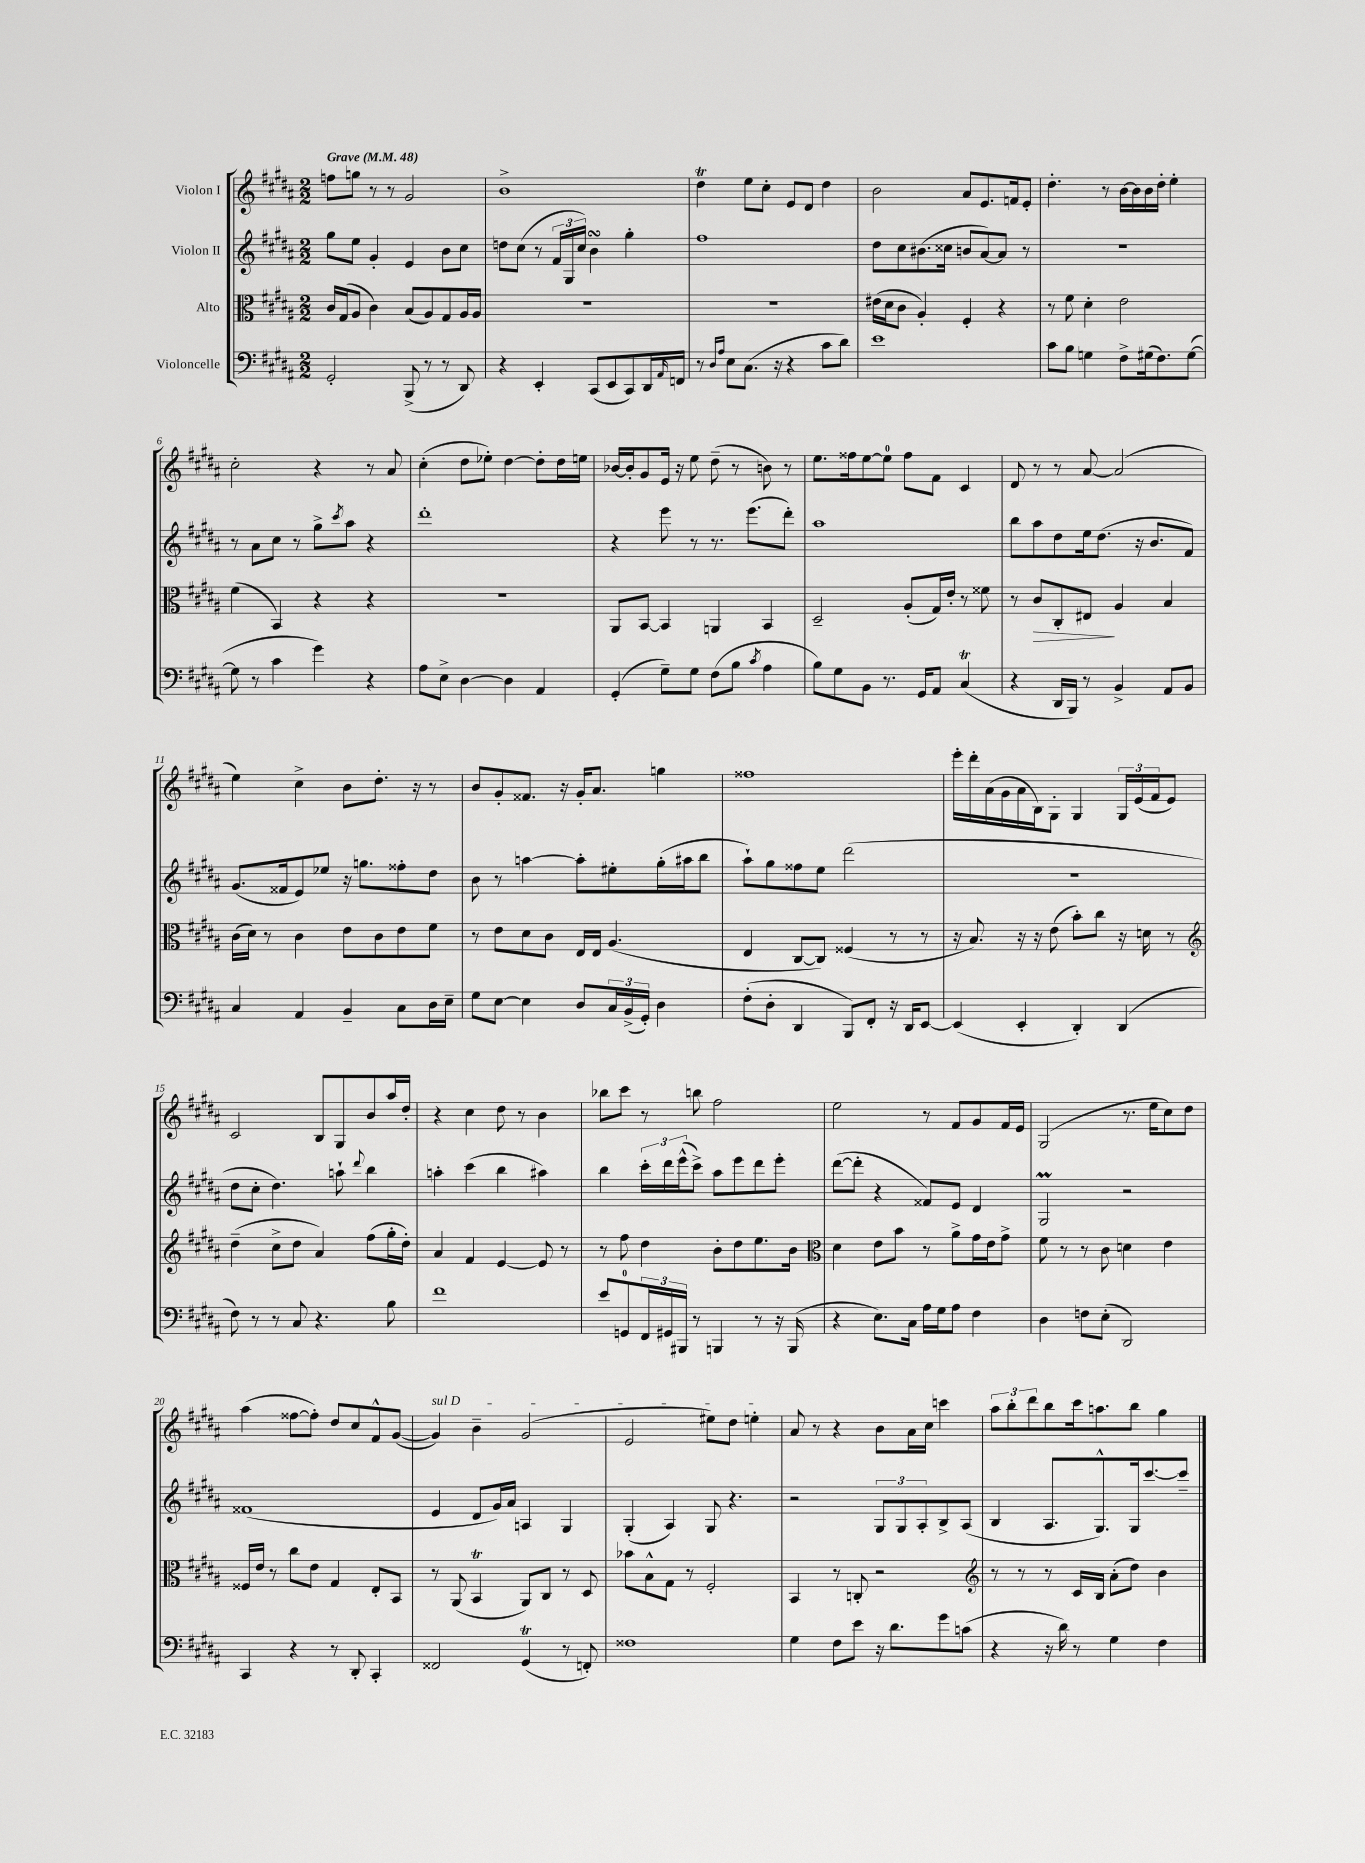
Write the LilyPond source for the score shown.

<<
\new StaffGroup <<
\new Staff = "s0" \with { instrumentName = "Violon I" } {
    \clef treble \key b \major \numericTimeSignature \time 2/2 \tempo "Grave" 4 = 48
    f''8 g''8 r8 r8 gis'2 |
    b'1-> |
    dis''4\trill e''8 cis''8-. e'8 dis'8 dis''4 |
    b'2 ais'8 e'8. f'16 e'8-. |
    dis''4.-. r8 b'16~ b'16 b'16 dis''16-. e''4-. |
    cis''2-. r4 r8 ais'8 |
    cis''4-.( dis''8 ees''8-.) dis''4~ dis''8-. dis''16 e''16 |
    bes'16~ bes'16-. gis'8 e'16 r16 e''8 dis''8--( r8 b'8) r8 |
    e''8. fisis''16 e''8~ e''8-0 fisis''8 fis'8 cis'4 |
    dis'8 r8 r8 ais'8~ ais'2( |
    e''4) cis''4-> b'8 dis''8.-. r16 r8 |
    b'8 gis'8-. fisis'8. r16 gis'16-. ais'8. g''4 |
    fisis''1 |
    e'''16-. dis'''16-. ais'16( gis'16 ais'16 b16) gis8-. gis4 \tuplet 3/2 { gis16 e'16( fis'16 } e'8) |
    cis'2 b8 gis8 b'8 ais''16 dis''16-. |
    r4 cis''4 dis''8 r8 b'4 |
    bes''8 cis'''8 r8 b''8 fis''2 |
    e''2 r8 fis'8 gis'8 fis'16 e'16 |
    gis2( r8. e''16 cis''8) dis''8 |
    ais''4( fisis''8~ fisis''8-.) dis''8 cis''8 fis'8-^ gis'8~( |
    \once \override TextSpanner.bound-details.left.text = \markup { \italic "sul D" } gis'4\startTextSpan) b'4-- gis'2( |
    e'2 eis''8) dis''8 e''4-.\stopTextSpan |
    ais'8 r8 r4 b'8 ais'16 cis''16 c'''4 |
    \tuplet 3/2 { ais''8 b''8-. dis'''8 } b''8 cis'''16 a''8. b''8 gis''4 \bar "|." |
}
\new Staff = "s1" \with { instrumentName = "Violon II" } {
    \clef treble \key b \major \numericTimeSignature \time 2/2
    gis''8 e''8 gis'4-. e'4 b'8 cis''8 |
    d''8 cis''8( r8 \tuplet 3/2 { fis'16 gis16 cis''16) } b'4\turn gis''4-. |
    fis''1 |
    dis''8 cis''8 bis'8.( cisis''16 b'8 ais'8~) ais'8 r8 |
    R1 |
    r8 ais'8 cis''8 r8 gis''8-> \acciaccatura { cis'''8 } ais''8 r4 |
    dis'''1-. |
    r4 e'''8 r8 r8. e'''8.( dis'''8-.) |
    ais''1 |
    b''8 ais''8 dis''8 e''16 dis''8.( r16 b'8. fis'8) |
    gis'8.( fisis'16 e'8) ees''8 r16 g''8. fisis''8-. dis''8 |
    b'8 r8 a''4~ a''8-. eis''8-. gis''16-.( ais''16 b''8 |
    ais''8-!) gis''8 fisis''8 e''8 dis'''2( |
    r1 |
    dis''8 cis''8-. dis''4.) a''8-! \appoggiatura { dis'''8 } b''4 |
    a''4-. cis'''4( b''4 ais''4) |
    b''4 \tuplet 3/2 { cis'''16-. dis'''16 e'''16-^( } cis'''8->) ais''8 e'''8 dis'''8 e'''8-. |
    dis'''8~( dis'''8-. r4 fisis'8) e'8 dis'4 |
    gis2\prall r2 |
    fisis'1( |
    e'4 dis'8 gis'16) ais'16 a4 gis4 |
    gis4-.( ais4) gis8 r4. |
    r2 \tuplet 3/2 { gis8 gis8 ais8-. } b8-> ais8( |
    b4 ais8. gis8.-^) gis16 cis'''8.~ cis'''8-- \bar "|." |
}
\new Staff = "s2" \with { instrumentName = "Alto" } {
    \clef alto \key b \major \numericTimeSignature \time 2/2
    cis'16 gis16( ais8 cis'4) b8( ais8) gis8 ais16 ais16 |
    R1 |
    R1 |
    eis'16( dis'16 cis'8 ais4-.) fis4-. r4 |
    r8 fis'8 dis'4-. e'2 |
    fis'4( b,4) r4 r4 |
    R1 |
    ais,8 b,8~ b,4 a,4 b,4 |
    dis2-- ais8-.( gis16) e'16-. r8 fisis'8 |
    r8 cis'8\> cis8-. eis8\! ais4 b4 |
    cis'16( dis'16) r8 cis'4 e'8 cis'8 e'8 fis'8 |
    r8 e'8 dis'8 cis'8 e16 e16 ais4.( |
    e4 cis8~ cis8) fisis4( r8 r8 |
    r16 b8.) r16 r16 e'8( b'8-.) cis''8 r16 d'16 r8 |
    \clef treble dis''4--( cis''8-> dis''8 ais'4) fis''8( gis''16-. dis''16-.) |
    ais'4 fis'4 e'4~ e'8 r8 |
    r8 fis''8 dis''4 b'8-. dis''8 e''8. b'16 |
    \clef alto dis'4 e'8 b'8 r8 ais'8-> gis'16 e'16 gis'8-> |
    fis'8 r8 r8 cis'8 d'4 e'4 |
    fisis16 e'16 r8 cis''8 e'8 gis4 e8-. b,8 |
    r8 ais,8( b,4\trill ais,8) cis8 r8 dis8 |
    bes'8 b8-^ gis8 r8 fis2-. |
    b,4 r8 c8-. r2 |
    \clef treble r8 r8 r8 cis'16 b16 ais'8-.( dis''8) b'4 \bar "|." |
}
\new Staff = "s3" \with { instrumentName = "Violoncelle" } {
    \clef bass \key b \major \numericTimeSignature \time 2/2
    gis,2-. b,,8->( r8 r8 dis,8) |
    r4 e,4-. cis,8( e,8 cis,8) dis,16 \grace { ais,16 } f,16 |
    r8 \grace { dis16 ais16 } e8 cis8.( r16 r4 cis'8 dis'8) |
    e'1 |
    cis'8 b8 g4 fis8-> gis16( fis8.) gis8~( |
    gis8 r8 cis'4 gis'4) r4 |
    ais8 e8-> dis4~ dis4 ais,4 |
    gis,4-.( gis8--) gis8 fis8( b8 \acciaccatura { cis'8 } ais4 |
    b8) gis8 b,8 r8. gis,16 ais,8 cis4\trill( |
    r4 dis,16 b,,16) r8 b,4-> ais,8 b,8 |
    cis4 ais,4 b,4-- cis8 dis16 e16-- |
    gis8 e8~ e4 dis8 \tuplet 3/2 { cis16 b,16->( gis,16-.) } dis4 |
    fis8-.( dis8-. dis,4 b,,8) fis,8-. r16 dis,16 e,8~ |
    e,4( e,4-. dis,4-.) dis,4( |
    fis8) r8 r8 cis8 r4. b8 |
    fis'1 |
    e'8 g,8-0 \tuplet 3/2 { fis,16 gis,16 bis,,16 } r8 b,,4 r8 r16 b,,16( |
    r4 e8.) cis16 ais16 gis16 ais8 fis4 |
    dis4 f8 e8-.( dis,2) |
    cis,4 r4 r8 dis,8-. cis,4-. |
    fisis,2 gis,4\trill( r8 f,8-.) |
    fisis1 |
    gis4 fis8 e'8 r16 dis'8. gis'8 c'8( |
    r4 r16 dis'16) r8 gis4 fis4 \bar "|." |
}
>>
>>
